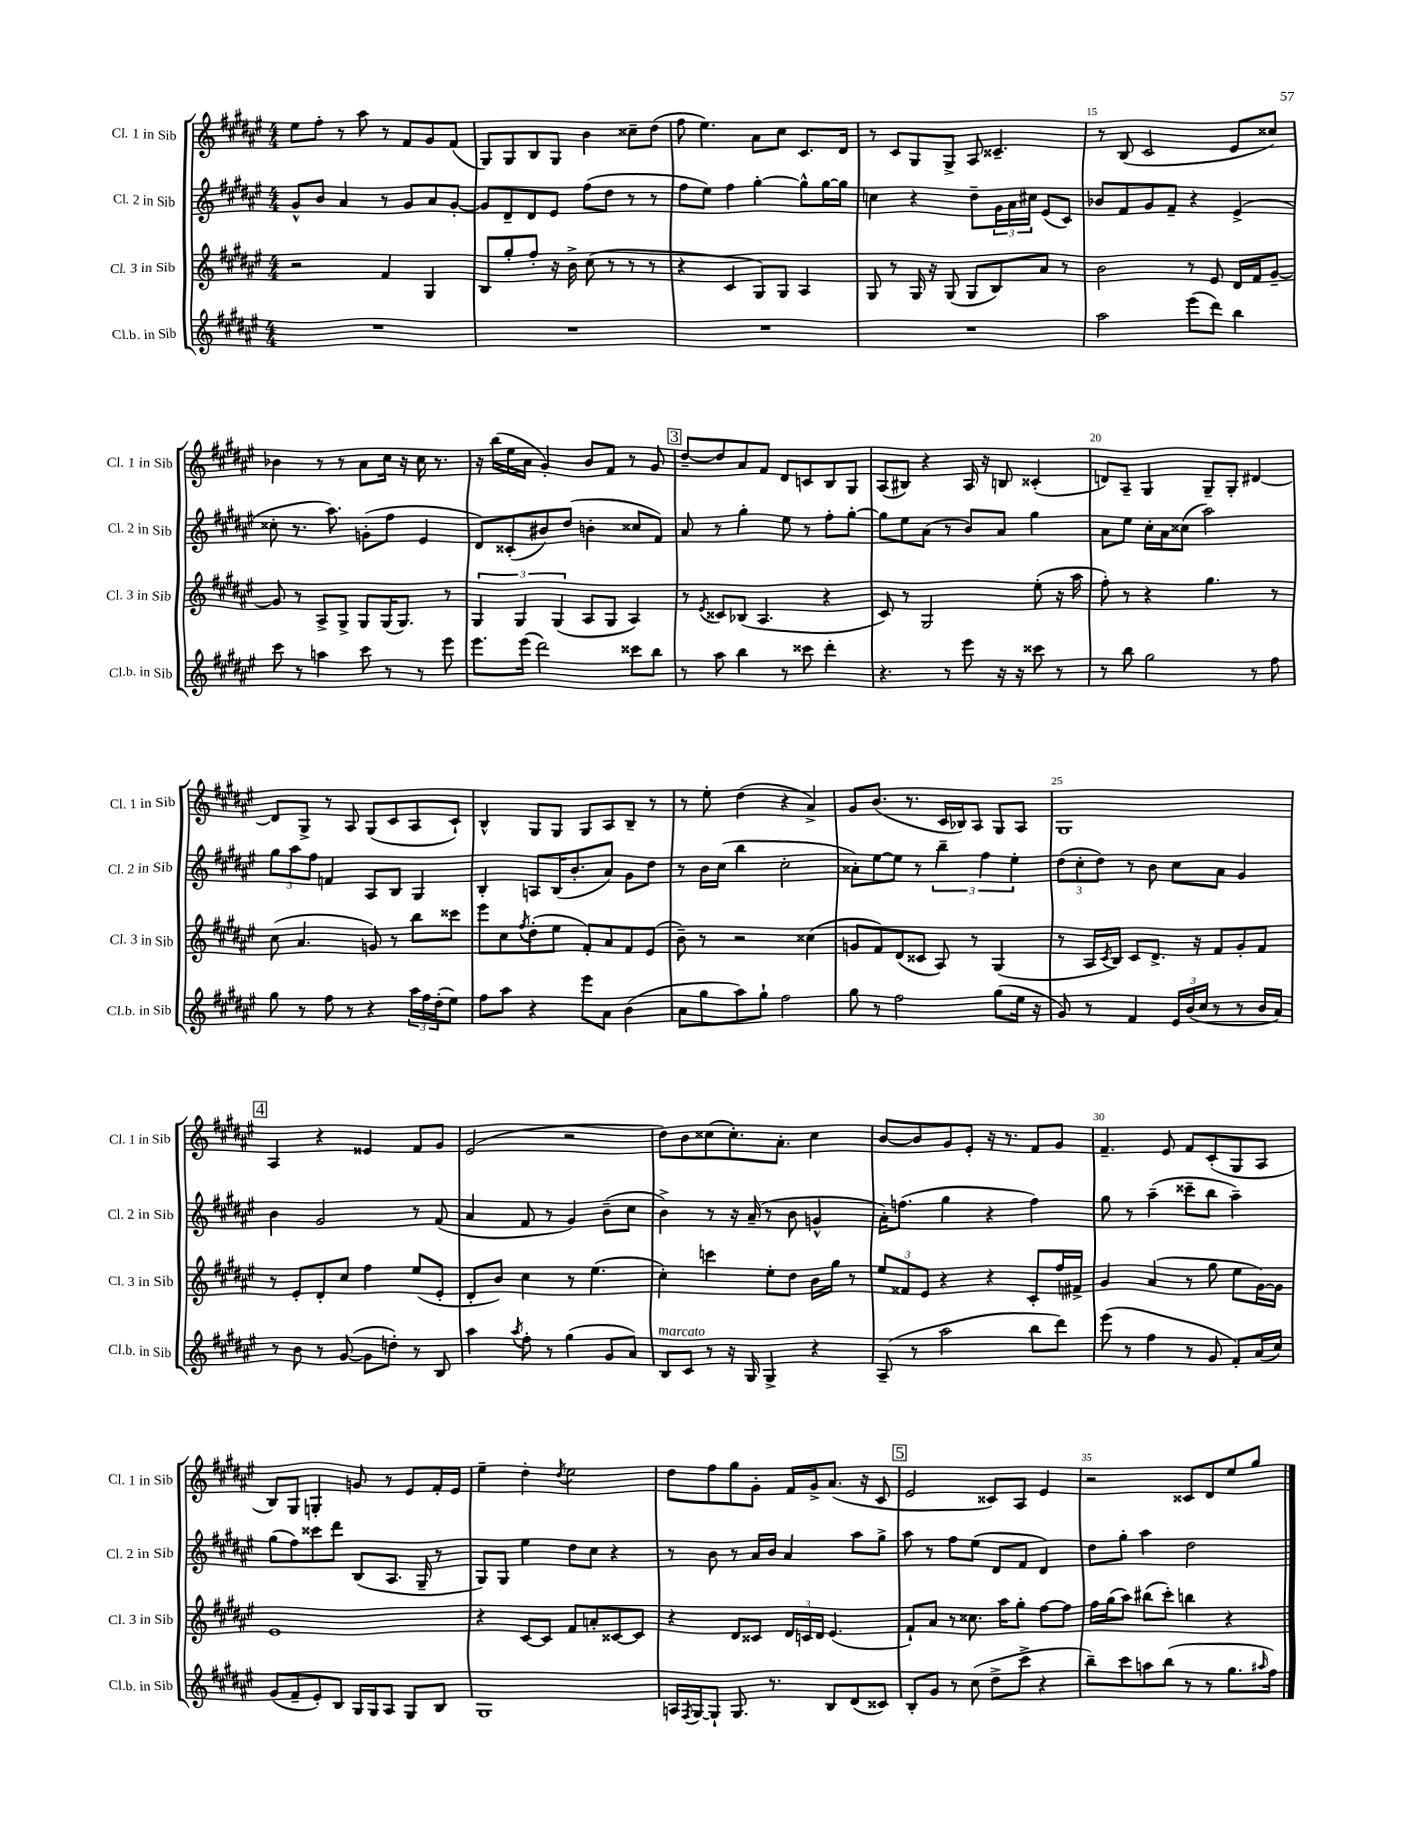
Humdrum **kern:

**kern	**kern	**kern	**kern
*staff4	*staff3	*staff2	*staff1
*clefG2	*clefG2	*clefG2	*clefG2
*k[f#c#g#d#a#e#]	*k[f#c#g#d#a#e#]	*k[f#c#g#d#a#e#]	*k[f#c#g#d#a#e#]
*M4/4	*M4/4	*M4/4	*M4/4
1r	2r	8g#^^	8ee#
.	.	8b	8ff#'
.	.	4a#	8r
.	.	.	8aa#
.	4f#	8r	8r
.	.	8g#	8f#
.	4G#	8a#	8g#
.	.	[8g#'	(8f#
=	=	=	=
1r	8B	8g#]	8G#)
.	8gg#'	8d#~	8G#
.	8ff#'	8d#	8B
.	16r	8e#	8G#
.	16b^	.	.
.	(8cc#	(8ff#	4b
.	8r	8dd#	.
.	8r	8r	8cc##~
.	8r	8r	(8dd#
=	=	=	=
1r	4r	8ff#	8ff#
.	.	8ee#)	4.ee#)
.	4c#	4ff#	.
.	8G#)	[4gg#'	8a#
.	8G#	.	8cc#
.	4A#	8gg#^^]	8.c#
.	.	[16gg#	.
.	.	16gg#]	16d#
=	=	=	=
1r	8G#	4cc	8r
.	8r	.	8c#
.	16G#	4r	8G#
.	16r	.	.
.	(8G#	.	8G#^
.	8G#	8dd#~	8A#
.	8B)	24g#	4.c##~
.	.	24a#	.
.	.	24cc#	.
.	8a#	(8e#	.
.	8r	8c#)	.
=	=	=	=
2aa#	2b	8b-	8r
.	.	8f#	(8B
.	.	8g#	2c#
.	.	8f#~	.
(8eee#	8r	4r	.
8ddd#)	8e#	.	.
4bb	16d#	(4e#^	8e#
.	16f#	.	.
.	[8g#~	.	8cc##)
=	=	=	=
8ccc#	8g#]	8cc##'	4b-
8r	8r	8.r	.
4aa	8A#^	.	8r
.	.	8.aa#)	.
.	8G#^	.	8r
8ccc#	8G#	(8g'	8a#
8r	(16G#	8ff#	16cc#
.	8.G#)	.	16r
8r	.	4e#	16cc#
.	.	.	8.r
8eee#	8r	.	.
=	=	=	=
8.eee#	6G#	8d#)	16r
.	.	.	(16bb
.	.	(8c##'	16ee#
.	6G#	.	.
(16eee#	.	.	16a#
2ddd#)	.	8b#)	4g#')
.	(6G#	.	.
.	.	(8dd#	.
.	8A#	4b'	8b
.	8G#	.	8f#
8ccc##	4A#)	8cc##	8r
8bb	.	8f#)	8g#
=	=	=	=
8r	8r	8a#	[8dd#~
.	8qe#	.	.
8aa#	8c##	8r	8dd#]
4bb	(8B-	4gg#'	8a#
.	4.A#	.	8f#
8r	.	8ee#	8d#
8ccc##	.	8r	8c
4ddd#'	4r	8ff#'	8B
.	.	[8gg#'	8G#
=	=	=	=
4.r	8c#)	8gg#]	(8A#
.	8r	8ee#	8B#)
.	2G#	(8a#	4r
8r	.	8r	.
8eee#	.	8b)	16A#
.	.	.	16r
16r	.	8a#	8B
16r	.	.	.
8ccc##	(8ee#'	4gg#	(4c##'
8r	16r	.	.
.	16aa#	.	.
=	=	=	=
8r	8ff#')	8a#	8d)
8bb	8r	8ee#	8A#~
2gg#	4r	16cc#'	4G#
.	.	16a#	.
.	.	(8cc##	.
.	4.gg#	2aa#)	8G#~
.	.	.	8G#'
8r	.	.	[4d#
8ff#	8r	.	.
=	=	=	=
8gg#	(8cc#	12gg#	8d#]
.	.	12aa#	.
8r	4.a#	.	8G#^
.	.	12ff#	.
8ff#	.	4f	8r
8r	.	.	8A#
4r	8g)	8A#	(8G#
.	8r	8B	8c#
24aa#	8bb	4G#	8A#
24ff#	.	.	.
(24dd#'	.	.	.
8ee#)	8ccc##	.	8c#`)
=	=	=	=
8ff#	8eee#	4B'	4B^^
8aa#	8cc#	.	.
.	8qff#	.	.
4r	(8dd#'	8A	8G#
.	8ee#	(16B	8G#
.	.	8.b'	.
8eee#	8f#')	.	8G#
8a#	8a#	8a#)	8A#
(4b	8f#	8g#	8B~
.	(8e#	8dd#	8r
=	=	=	=
8a#	8b~)	8r	8r
8gg#	8r	16b	8ee#'
.	.	(16cc#	.
8aa#)	2r	4bb	(4dd#
8gg#`	.	.	.
2ff#	.	2cc#'	4r
.	(4cc##	.	4a#^)
=	=	=	=
8gg#	8g	8a##')	8g#
8r	8f#)	[8ee#	(8.b
2ff#	(8d#	8ee#]	.
.	.	.	8.r
.	8c##	8r	.
.	8A#)	6bb~	16c#
.	.	.	16B-)
.	8r	.	8A#
.	.	6ff#	.
(8gg#	(4G#	.	8G#
.	.	6ee#'	.
16ee#	.	.	8A#
16r	.	.	.
=	=	=	=
8g#)	8r	(12dd#	1G#
.	.	12cc#'	.
8r	16A#	.	.
.	.	12dd#)	.
.	8qc#	.	.
.	16B)	.	.
4f#	8c#	8r	.
.	8.d#^	8b	.
24e#	.	8cc#	.
(24b	.	.	.
.	16r	.	.
24cc#	.	.	.
8r	8f#	8a#	.
8r	8g#'	4g#	.
16b	8f#	.	.
16a#)	.	.	.
=	=	=	=
8r	8r	4b	4A#
8b	8e#'	.	.
8r	8d#'	2g#	4r
([8g#	8cc#	.	.
8g#]	4ff#	.	4e##
8dd')	.	.	.
8r	(8ee#	8r	8f#
8B	8e#'	(8f#	8g#
=	=	=	=
4aa#	8d#'	4a#	(2e#
.	8b)	.	.
8qaa#	.	.	.
8ff#'	4cc#	8f#	.
8r	.	8r	.
(4gg#	8r	4g#)	2r
.	(4.ee#	.	.
8g#	.	(8b~	.
8a#)	.	8cc#	.
=	=	=	=
8B	4cc#')	4b^)	8dd#)
8c#	.	.	8b
8r	4ccc	8r	(8cc##
16r	.	16r	8.cc##')
16G#	.	(16a#~	.
4G#^	8ee#'	8r	.
.	.	.	8.a#'
.	8dd#	8b	.
4r	16b	4g^^	4cc##
.	16gg#	.	.
.	8r	.	.
=	=	=	=
(8A#~	12ee#	16a#')	[8b
.	.	(8.ff	.
.	12f##	.	.
8r	.	.	8b]
.	12e#	.	.
2aa#	4r	4gg#	8g#
.	.	.	8e#'
.	4r	4r	16r
.	.	.	8.r
8bb	8c#'	4ff)	8f#
8ddd#)	16ff#	.	8g#
.	16f#^	.	.
=	=	=	=
(8eee#	4g#	8gg#	4.f#~
8r	.	8r	.
4ff#	(4a#	(4aa#~	.
.	.	.	8e#
8r	8r	8ccc##~	8f#
8g#	8gg#	8bb	(8c#'
8f#')	8ee#	4aa#~)	8G#
(16a#	[16g#)	.	8A#
16cc#)	16g#]	.	.
=	=	=	=
(8g#	1e#	(8gg#	8B)
8f#~	.	8ff#)	8G#
8e#')	.	8ccc##	4G'
8B	.	8ddd#	.
16G#	.	(8B	8g
16G#	.	.	.
8A#	.	8.A#	8r
8G#	.	.	8e#
.	.	16G#~	.
8B	.	8r	16f#'
.	.	.	16e#
=	=	=	=
1G#	4r	8G#)	4ee#~
.	.	8G#	.
.	[8c#	4ee#	4dd#'
.	8c#]	.	.
.	.	.	8qdd#
.	8f#	8dd#	2ee#
.	8a'	8cc#	.
.	[8c##	4r	.
.	8c##]	.	.
=	=	=	=
16A	4r	8r	8dd#
8qF#	.	.	.
[16G#	.	.	.
8G#`]	.	8b	8ff#
8.G#	8d#	8r	8gg#
.	8c##	16a#	8g#'
8.r	.	16b	.
.	24d#	4a#	16f#
.	24c	.	.
.	.	.	16g#^
.	24d#	.	.
8B	(4.e#	.	(8.a#
(8d#	.	8aa#	.
.	.	.	16r
8c##)	.	8gg#^	8c#
=	=	=	=
8B'	8f#`)	8aa#	2e#
8g#	8a#	8r	.
8r	8r	8ff#	.
(8cc#	8.cc##	(8ee#	.
8dd#^	.	8d#	8c##)
.	16aa#	.	.
8ccc#^	8gg#'	8f#	8A#
4r	[8ff#	4d#)	4e#
.	8ff#]	.	.
=	=	=	=
8bb~)	16ff#	8dd#	2r
.	(16gg#	.	.
8ccc#	8aa#)	8gg#'	.
8aa	(8bb#	4aa#	.
(8bb	8ccc#')	.	.
8r	4bb	2dd#	8c##
8r	.	.	8d#
8.gg#	4r	.	8ee#
.	.	.	8gg#
16qqaa#	.	.	.
16ff#)	.	.	.
==	==	==	==
*-	*-	*-	*-
